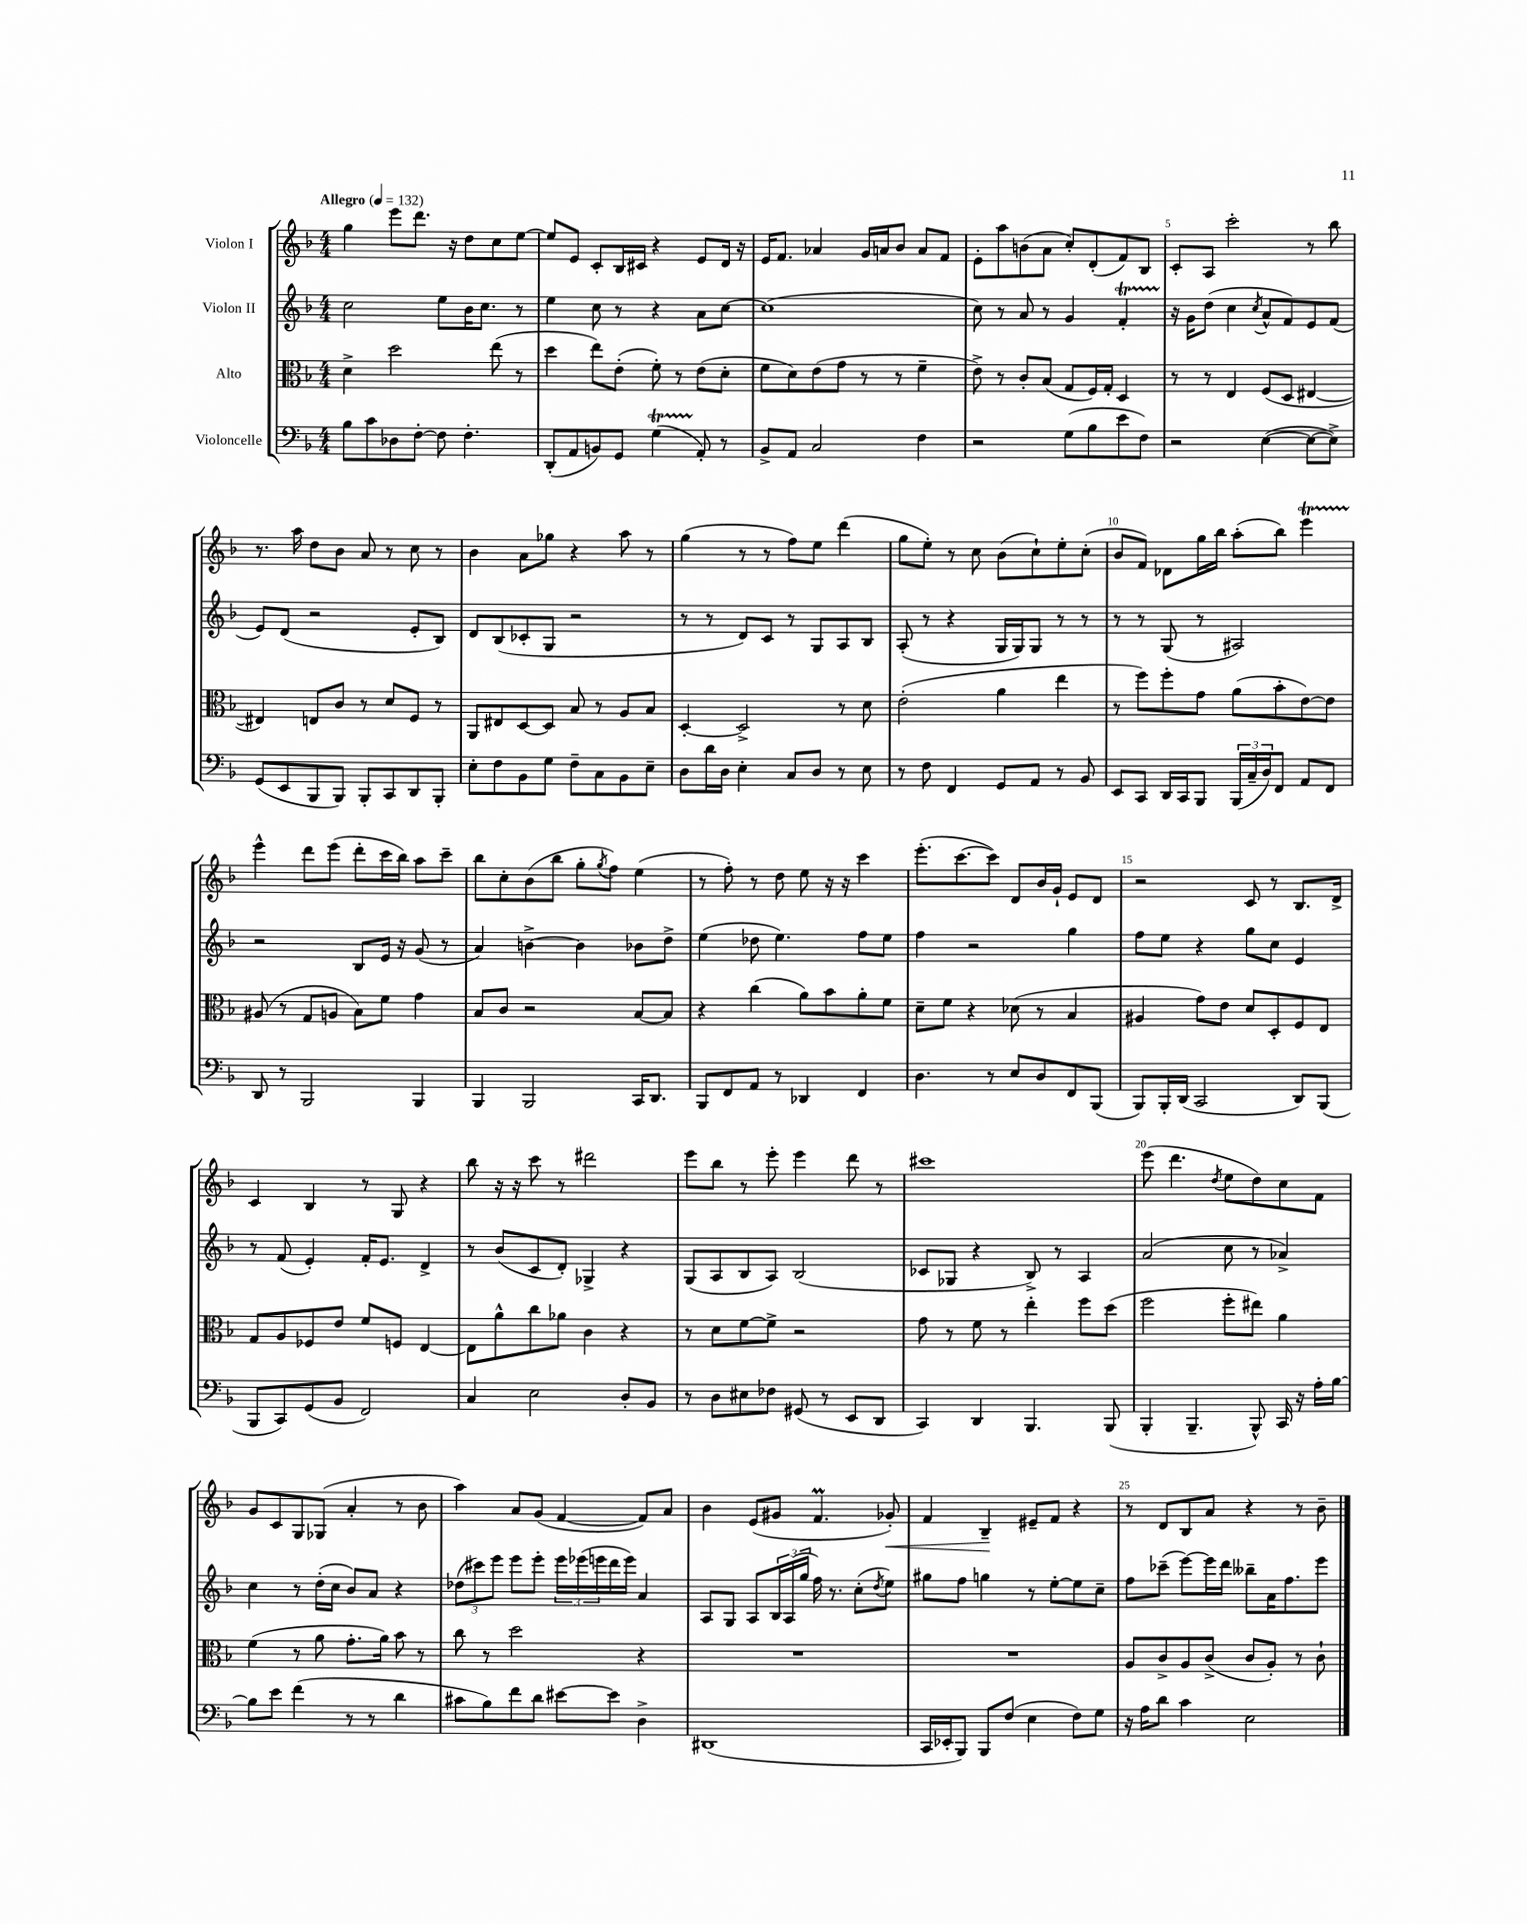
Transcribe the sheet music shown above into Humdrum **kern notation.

**kern	**kern	**kern	**kern	**dynam
*part4	*part3	*part2	*part1	*part1
*staff4	*staff3	*staff2	*staff1	*staff1
*I"Violoncelle	*I"Alto	*I"Violon II	*I"Violon I	*
*clefF4	*clefC3	*clefG2	*clefG2	*
*k[b-]	*k[b-]	*k[b-]	*k[b-]	*
*M4/4	*M4/4	*M4/4	*M4/4	*
*MM132	*MM132	*MM132	*MM132	*
=1	=1	=1	=1	=1
!	!	!	!LO:TX:a:B:t=Allegro	!
8B-\L	4d^\	2cc\	4gg\	.
8c\	.	.	.	.
8D-X\	2dd\	.	8eee\L	.
[8F'\J	.	.	8.ddd\J	.
8F\]	.	8ee\L	.	.
.	.	.	16r	.
4.F'\	.	16b-\K	8dd\L	.
.	.	8.cc\J	.	.
.	(8ee\	.	8cc\	.
.	8r	8r	[8ee\J	.
=2	=2	=2	=2	=2
(8DD'/L	4dd\	4ee\	8ee/L]	.
8AA/	.	.	8e/J	.
8BBn/)	8ee\L)	8cc\	8c'/L	.
8GG/J	(8e'\J	8r	16B-/L	.
.	.	.	16c#X/JJ	.
(4GT\	8f'\)	4r	4r	.
.	8r	.	.	.
8AA'/)	(8e\L	8a\L	8e/L	.
8r	8d'\J	[8cc\J	16d/Jk	.
.	.	.	16r	.
=3	=3	=3	=3	=3
8BB-^/L	8f\L	(1cc]	16e/KL	.
.	.	.	8.f/J	.
8AA/J	8d\)	.	.	.
2C/	(8e\	.	4a-X/	.
.	8g\J	.	.	.
.	8r	.	16g/LL	.
.	.	.	16an/J	.
.	8r	.	8b-/J	.
4F\	4f~\	.	8a/L	.
.	.	.	8f/J	.
=4	=4	=4	=4	=4
2r	8e^\)	8cc\)	8e'\L	.
.	8r	8r	8aa\	.
.	8c'/L	8a/	(8bn\	.
.	(8B-/J	8r	8a\J	.
(8G\L	8G/L	4g/	8cc'/L)	.
8B-\	16F/L)	.	(8d'/	.
.	16G'/JJ	.	.	.
8e\	4D/	4fT'/	8f/)	.
8F\J)	.	.	8B-/J	.
=5	=5	=5	=5	=5
2r	8r	16r	8c'/L	.
.	.	16g\KL	.	.
.	8r	(8dd\J	8A/J	.
.	4E/	4cc\	2ccc'\	.
.	.	8qcc/	.	.
([4E\	(8F/L	8a^^/L	.	.
.	8D/J	8f/)	.	.
8E\L_	[4E#X/	8e/	8r	.
8E^\J])	.	(8f/J	8bb-\	.
!!LO:LB:g=z
=6	=6	=6	=6	=6
(8GG/L	4E#X/])	8e/L)	8.r	.
8EE/	.	(8d/J	.	.
.	.	.	16aa\	.
8BBB-/	8En/L	2r	8dd\L	.
8BBB-/J)	8c/J	.	8b-\J	.
8BBB-'/L	8r	.	8a/	.
8CC/	8d/L	.	8r	.
8DD/	8F/J	8e'/L	8cc\	.
8BBB-'/J	8r	8B-/J)	8r	.
=7	=7	=7	=7	=7
8E'\L	8AA/L	8d/L	4b-\	.
8F\	8E#X/	(8B-/	.	.
8BB-\	[8D/	8c-X'/	8a\L	.
8G\J	8D/J]	8G/J	8gg-X\J	.
8F~\L	8B-/	2r	4r	.
8C\	8r	.	.	.
8BB-\	8A/L	.	8aa\	.
8E~\J	8B-/J	.	8r	.
=8	=8	=8	=8	=8
8D\L	[4D'/	8r	(4gg\	.
16d\L	.	8r	.	.
16D\JJ	.	.	.	.
4E'\	2D^/]	8d/L)	8r	.
.	.	8c/J	8r	.
8C/L	.	8r	8ff\L)	.
8D/J	.	8G/L	8ee\J	.
8r	8r	8A/	(4ddd\	.
8E\	8d\	8B-/J	.	.
=9	=9	=9	=9	=9
8r	(2e'\	(8A'/	8gg\L	.
8F\	.	8r	8ee'\J)	.
4FF/	.	4r	8r	.
.	.	.	8cc\	.
8GG/L	4a\	16G/LL	(8b-\L	.
.	.	16G/J)	.	.
8AA/J	.	8G/J	8cc`\)	.
8r	4ee\	8r	8ee'\	.
8BB-/	.	8r	(8cc'\J	.
=10	=10	=10	=10	=10
8EE/L	8r	8r	8b-/L	.
8CC/J	8ff\L)	8r	8f/J)	.
16DD/LL	8ff'\	(8G/	8d-X\L	.
16CC/J	.	.	.	.
8BBB-/J	8g\J	8r	16gg\L	.
.	.	.	16bb-\JJ	.
(24BBB-/LL	(8a\L	2A#X/)	(8aa'\L	.
24C~/	.	.	.	.
24D/J)	.	.	.	.
8FF/J	8b-'\	.	8bb-\J)	.
8AA/L	[8e\)	.	4eeet\	.
8FF/J	8e\J]	.	.	.
!!LO:LB:g=z
=11	=11	=11	=11	=11
8DD/	(8A#X/	2r	4eee^^\	.
8r	8r	.	.	.
2BBB-/	8G/L	.	8ddd\L	.
.	8An/J	.	(8eee\J	.
.	8B-\L)	8B-/L	8ddd'\L	.
.	8f\J	16e/Jk	16ccc\L	.
.	.	16r	16bb-\JJ)	.
4BBB-/	4g\	(8g/	8aa\L	.
.	.	8r	8ccc~\J	.
=12	=12	=12	=12	=12
4BBB-/	8B-/L	4a/)	8bb-\L	.
.	8c/J	.	8cc'\	.
2BBB-/	2r	[4bn^\	(8b-\	.
.	.	.	8bb-\J	.
.	.	4b\]	8gg'\L	.
.	.	.	8qgg/	.
.	.	.	8ff\J)	.
16CC/KL	[8B-/L	8b-X\L	(4ee\	.
8.DD/J	.	.	.	.
.	8B-/J]	8dd^\J	.	.
=13	=13	=13	=13	=13
8BBB-/L	4r	(4ee\	8r	.
8FF/	.	.	8ff'\)	.
8AA/J	(4cc\	8dd-X\	8r	.
8r	.	4.ee\)	8dd\	.
4DD-X/	8a\L)	.	8ee\	.
.	8b-\	.	16r	.
.	.	.	16r	.
4FF/	8a'\	8ff\L	4ccc\	.
.	8f\J	8ee\J	.	.
=14	=14	=14	=14	=14
4.D\	8d~\L	4ff\	(8.eee'\L	.
.	8f\J	.	.	.
.	.	.	[8.ccc\	.
.	4r	2r	.	.
8r	.	.	8ccc\J])	.
8E/L	(8d-X\	.	8d/L	.
8D/	8r	.	16b-/L	.
.	.	.	16g`/JJ	.
8FF/	4B-/	4gg\	8e/L	.
(8BBB-/J	.	.	8d/J	.
=15	=15	=15	=15	=15
8BBB-/L)	4A#X/	8ff\L	2r	.
16BBB-'/L	.	8ee\J	.	.
(16DD/JJ	.	.	.	.
2CC/	8g\L)	4r	.	.
.	8e\J	.	.	.
.	8d/L	8gg\L	8c/	.
.	8D'/	8cc\J	8r	.
8DD/L)	8F/	4e/	8.B-/L	.
(8BBB-/J	8E/J	.	.	.
.	.	.	16d^/Jk	.
!!LO:LB:g=z
=16	=16	=16	=16	=16
8BBB-/L	8G/L	8r	4c/	.
8CC/)	8A/	(8f/	.	.
(8GG/	8F-X/	4e'/)	4B-/	.
8BB-/J	8e/J	.	.	.
2FF/)	8f/L	16f'/KL	8r	.
.	.	8.e/J	.	.
.	8Fn/J	.	8G/	.
.	[4E/	4d^/	4r	.
=17	=17	=17	=17	=17
4C/	8E\L]	8r	8bb-\	.
.	8a^^\	(8b-/L	16r	.
.	.	.	16r	.
2E\	8cc\	8c/	8ccc\	.
.	8a-X\J	8d'/J)	8r	.
.	4c\	4G-X^/	2ddd#X\	.
8D'/L	4r	4r	.	.
8BB-/J	.	.	.	.
=18	=18	=18	=18	=18
8r	8r	(8G/L	8eee\L	.
8D\L	8d\L	8A/	8bb-\J	.
8E#X\	[8f\	8B-/	8r	.
8F-X\J	8f^\J]	8A/J)	8eee'\	.
(8GG#X/	2r	(2B-/	4eee\	.
8r	.	.	.	.
8EE/L	.	.	8ddd\	.
8DD/J	.	.	8r	.
=19	=19	=19	=19	=19
4CC/)	8g\	8c-X/L	1ccc#X	.
.	8r	8G-X/J	.	.
4DD/	8f\	4r	.	.
.	8r	.	.	.
4.BBB-/	4ee'\	8B-^/)	.	.
.	.	8r	.	.
.	8ff\L	4A/	.	.
(8BBB-/	(8dd\J	.	.	.
=20	=20	=20	=20	=20
4BBB-'/	2ff\	(2a/	(8eee\	.
.	.	.	4.ddd\	.
4.BBB-~/	.	.	.	.
.	.	.	8qdd/	.
.	8ff'\L	8cc\	8ee\L	.
8BBB-^^/)	8ee#X\J)	8r	8dd\)	.
16CC/	4a\	4a-X^/)	8cc\	.
16r	.	.	.	.
16A'\LL	.	.	8f\J	.
[16B-\JJ	.	.	.	.
!!LO:LB:g=z
=21	=21	=21	=21	=21
8B-\L]	(4f\	4cc\	8g/L	.
8e\J	.	.	8c/	.
(4f\	8r	8r	8G/	.
.	8a\	(16dd'\LL	(8G-X/J	.
.	.	16cc\JJ	.	.
8r	8.g'\L	8b-/L)	4a'/	.
8r	.	8a/J	.	.
.	16a\Jk)	.	.	.
4d\	8b-\	4r	8r	.
.	8r	.	8b-\	.
=22	=22	=22	=22	=22
8c#X\L	8cc\	(12dd-X\L	4aa\)	.
.	.	12ccc#X\)	.	.
8B-\)	8r	.	.	.
.	.	12eee\J	.	.
8f\	2dd\	8eee\L	8a/L	.
8d\J	.	8eee'\J	(8g/J	.
[8e#X\L	.	24eee\LL	[4f/	.
.	.	(24eee-X\	.	.
.	.	24eeen\	.	.
8e#\J]	.	16ddd\	.	.
.	.	16eee\JJ)	.	.
4D^\	4r	4a/	8f/L])	.
.	.	.	8a/J	.
=23	=23	=23	=23	=23
(1DD#X	1r	8A/L	4b-\	.
.	.	8G/J	.	.
.	.	8A/L	(8e/L	.
.	.	24B-/L	8g#X/J	.
.	.	(24A/	.	.
.	.	24gg/JJ	.	.
.	.	16ff\)	4.fM/	.
.	.	8.r	.	.
.	.	(8cc'\L	.	.
.	.	8qdd/	.	.
!	!	!	!	!LO:HP:b
.	.	8ee\J)	8g-X'/)	<
=24	=24	=24	=24	=24
16CC/LL	1r	8gg#X\L	4f/	.
16EE-X'/J	.	.	.	.
8BBB-/J)	.	8ff\J	.	.
8BBB-/L	.	4ggn\	4B-~/	.
(8F/J	.	.	.	.
4E\	.	8r	8e#X~/L	[
.	.	[8ee'\L	8f/J	.
8F\L)	.	8ee\]	4r	.
8G\J	.	8cc~\J	.	.
=25	=25	=25	=25	=25
16r	8A/L	8ff\L	8r	.
16A\KL	.	.	.	.
8d\J	8c^/	(8ccc-X~\J	8d/L	.
4c\	8A/	[8eee\L)	8B-/	.
.	(8c^/J	16eee\L]	8a/J	.
.	.	16ddd\JJ	.	.
2E\	8c/L	8bb--X~\L	4r	.
.	8A'/J)	16a\K	.	.
.	.	8.ff\	.	.
.	8r	.	8r	.
.	8c`\	8eee\J	8b-~\	.
==	==	==	==	==
*-	*-	*-	*-	*-
